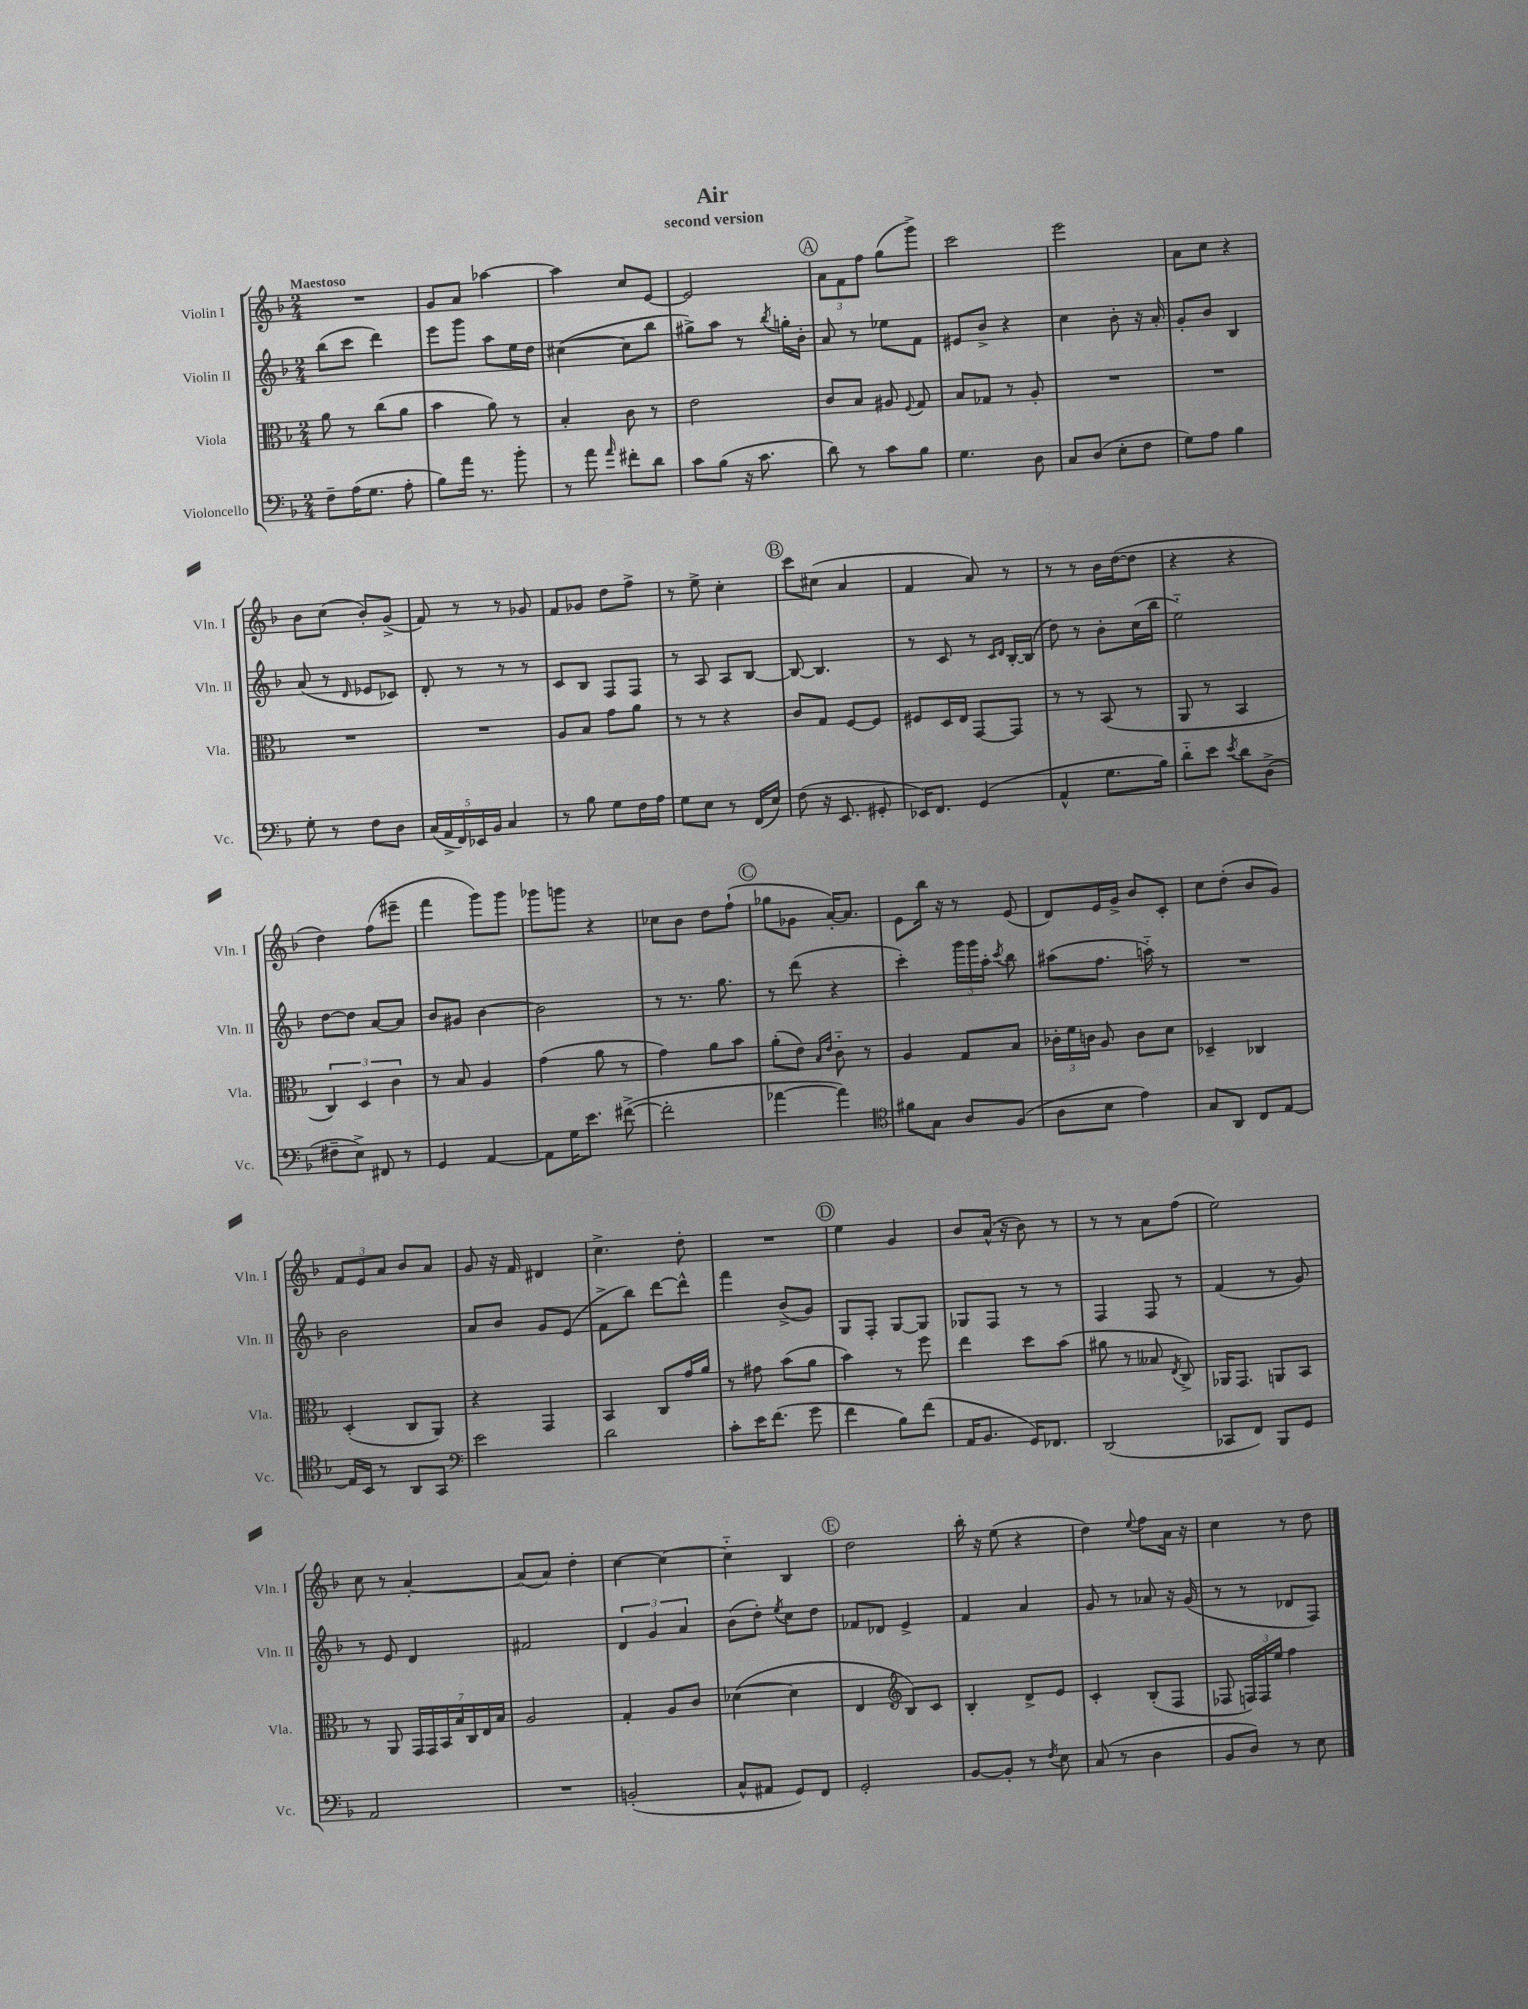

**kern	**kern	**kern	**kern
*part4	*part3	*part2	*part1
*staff4	*staff3	*staff2	*staff1
*I"Violoncello	*I"Viola	*I"Violin II	*I"Violin I
*I'Vc.	*I'Vla.	*I'Vln. II	*I'Vln. I
*clefF4	*clefC3	*clefG2	*clefG2
*k[b-]	*k[b-]	*k[b-]	*k[b-]
*M2/4	*M2/4	*M2/4	*M2/4
=1	=1	=1	=1
!	!	!	!LO:TX:a:B:t=Maestoso
8F~\L	8a\	(8bb-\L	2r
(16A\K	8r	8ccc\J	.
8.G\J	.	.	.
.	(8cc\L	4ddd\)	.
8A'\	8a\J	.	.
=2	=2	=2	=2
8B-\L)	4b-\	8eee\L	8g/L
16a\Jk	.	8ggg\J	8a/J
8.r	.	.	.
.	8a\)	8aa\L	[4aa-X\
8b-'\	8r	16ee\L	.
.	.	16dd\JJ	.
=3	=3	=3	=3
8r	4B-'/	([4cc#X\	4aa-\]
8a\	.	.	.
16qqa/	.	.	.
8f#X'\L	8c\	8cc#\L]	8cc/L
8d\J	8r	8bb-\J	[8e/J
=4	=4	=4	=4
8c\L	2e\	8gg#X^\L)	2e/]
(8B-\J	.	8aa\J	.
16r	.	8r	.
8.c\	.	.	.
.	.	8qbb-/	.
.	.	16ggn'\LL	.
.	.	16b-'\JJ	.
!!LO:REH:place=s1:t=A
=5	=5	=5	=5
8d\)	8c/L	8a/	12a\L
.	.	.	12f\
8r	8B-/J	8r	.
.	.	.	12ff\J
8c\L	8A#X/	8ee-X\L	(8gg\L
.	8qqF/	.	.
8B-\J	8G/	8f\J	8ggg^\J)
=6	=6	=6	=6
4.G\	8B-/L	8e#X/L	2ccc\
.	8G-X/J	8b-^/J	.
.	8r	4r	.
8D\	8A'/	.	.
=7	=7	=7	=7
8C/L	2r	4cc\	2eee\
(8D/J	.	.	.
8E'\L	.	8b-'\	.
8F\J	.	16r	.
.	.	16a'/	.
=8	=8	=8	=8
8G\L)	2r	8g'/L	8a\L
8A\J	.	8b-/J	8cc\J
4B-\	.	4B-/	4r
!!LO:LB:g=z
=9	=9	=9	=9
8G'\	2r	(8a/	8b-\L
8r	.	8r	(8cc\J
.	.	16qqd/	.
8F\L	.	8e-X/L	8b-'/L)
8D\J	.	8c-X/J)	(8g^/J
=10	=10	=10	=10
(20C/LL	2r	8d'/	8f/)
20AA^/	.	.	.
20FF/)	.	.	.
.	.	8r	8r
20EE-X/	.	.	.
20BB-/JJ	.	.	.
4C/	.	8r	8r
.	.	8r	8g-X/
=11	=11	=11	=11
8r	8A/L	8c/L	8f/L
8B-\	8B-/J	8B-/J	8g-X/J
8G\L	8g\L	8F/L	8dd\L
16F\L	8a\J	8F/J	8ff^\J
16A\JJ	.	.	.
=12	=12	=12	=12
8G\L	8r	8r	8r
8E\J	8r	8A/	8ee^\
8r	4r	8A/L	4cc'\
(16FF/LL	.	[8B-/J	.
16E/JJ)	.	.	.
!!LO:REH:place=s1:t=B
=13	=13	=13	=13
(8F\	8c/L	8B-/_	8ccc\L
16r	8G/J	4.B-/]	(8cc#X\J
8.EE/	.	.	.
.	[8F/L	.	4a/
8GG#X'/	8F/J]	.	.
=14	=14	=14	=14
16EE-X/KL)	8F#X/L	8r	4f/
8.FF/J	.	.	.
.	16D/L	8c/	.
.	16E/JJ	.	.
(4GG/	[8GG/L	8r	8a/)
.	.	16qqc/LL	.
.	.	16qqd/JJ	.
.	8GG/J]	[16B-'/LL	8r
.	.	(16B-/JJ]	.
=15	=15	=15	=15
4AA^^/	8r	8dd\)	8r
.	8r	8r	8r
8.G\L	(8BB-/	8b-'\L	16b-\LL
.	.	.	([16dd\J
.	8r	(16cc\L	8dd\J]
16B-\Jk)	.	16bb-\JJ	.
=16	=16	=16	=16
8d\L	8AA/	2ee\)	4r
8e\J	8r	.	.
8qe/	.	.	.
8d\L	4BB-/	.	4r
(8D^\J	.	.	.
!!LO:LB:g=z
=17	=17	=17	=17
8F#X~\L	6C/)	[8dd\L	4dd\)
8E^\J)	.	8dd\J]	.
.	6D/	.	.
8FF#X/	.	[8a/L	(8ff\L
.	6c\	.	.
8r	.	8a/J]	8eee#X~\J
=18	=18	=18	=18
4GG/	8r	8b-/L	4fff\
.	8B-/	8g#X/J	.
[4AA/	4A/	[4b-\	8ggg\L)
.	.	.	8ggg\J
=19	=19	=19	=19
8AA\L]	(4g\	2b-\]	8ggg-X\L
16G\K	.	.	8gggn\J
8.e\J	.	.	.
.	8a\	.	4r
([8f#X^\	8r	.	.
=20	=20	=20	=20
2f#'\]	4g\)	8r	8cc-X\L
.	.	8.r	8b-\J
.	8a\L	.	8dd\L
.	.	8.gg\	.
.	8b-\J	.	(8ff`\J
!!LO:REH:place=s1:t=C
=21	=21	=21	=21
[4a-X\	(8a'\L	8r	8gg-X\L
.	8e\J)	(8ddd\	8g-X\J
.	16qqB-/LL	.	.
.	16qqe/JJ	.	.
4a-\])	8c\	4r	[16a'/KL)
.	.	.	8.a/J]
.	8r	.	.
=22	=22	=22	=22
*clefC4	*	*	*
8f#X\L	4A/	4ccc'\)	8e\L
8G\J	.	.	16bb-\Jk
.	.	.	16r
8A/L	8G/L	24ggg\LL	8r
.	.	24ggg\	.
.	.	24aa'\JJ	.
.	.	8qccc/	.
(8F/J	8B-/J	8bb-\	(8e/
=23	=23	=23	=23
8A\L	24c-X'\LL	(8aa#X\L	8d/L)
.	24f\	.	.
.	24cn\JJ	.	.
8B-\J	8A/	8.ff\J	16e/L
.	.	.	16g^/JJ
4e\)	8c\L	.	8b-/L
.	.	16aan\)	.
.	8d\J	8r	8c'/J
=24	=24	=24	=24
8G/L	4D-X~/	2r	8cc\L
8AA/J	.	.	(8dd'\J
8C/L	4C-X/	.	8b-/L
[8E/J	.	.	8g/J)
!!LO:LB:g=z
=25	=25	=25	=25
16E/LL]	(4D'/	2b-\	12f/L
16BB-/JJ	.	.	.
.	.	.	12e/
8r	.	.	.
.	.	.	12a/J
8AA/L	8C/L	.	8b-/L
8GG/J	8AA/J)	.	8a/J
=26	=26	=26	=26
*clefF4	*	*	*
2e\	4r	8a/L	8g/
.	.	8b-/J	16r
.	.	.	16f/
.	4GG/	8g/L	4d#X/
.	.	(8e/J	.
=27	=27	=27	=27
2d\	4BB-/	8f^\L	4.cc^\
.	.	8bb-\J)	.
.	8C/L	[8ddd\L	.
.	16g/L	8ddd^^\J]	8dd'\
.	16a/JJ	.	.
=28	=28	=28	=28
8c'\L	8r	4fff\	2r
16e\K	8g#X\	.	.
(8.f\J	.	.	.
.	(8b-\L	(8b-^/L	.
8g\	8a\J	8g/J)	.
!!LO:REH:place=s1:t=D
=29	=29	=29	=29
4f\	4b-\)	8G/L	4ee\
.	.	8F'/J	.
8B-\L)	8r	[8G/L	4g/
(8f\J	8ff\	8G/J]	.
=30	=30	=30	=30
16AA/KL	4ee\	8G-X/L	8b-/L
8.BB-/J	.	.	.
.	.	8F/J	(16a^^/Jk
.	.	.	16r
16GG/KL)	8dd\L	8r	8b-\)
8.FF-X/J	.	.	.
.	(8b-\J	8r	8r
=31	=31	=31	=31
(2DD/	8a#X\	4F/	8r
.	8r	.	8r
.	8B--X/	8F/	8a\L
.	8qE/	.	.
.	8C^/)	8r	(8ff\J
=32	=32	=32	=32
8CC-X/L	16AA-X/KL	(4f/	2ee\)
.	8.GG/J	.	.
8FF/J)	.	.	.
8BBB-/L	8AAn/L	8r	.
8GG/J	8BB-/J	8g/)	.
!!LO:LB:g=z
=33	=33	=33	=33
2AA/	8r	8r	8cc\
.	8AA/	8e/	8r
.	28GG/LL	4d/	[4a'/
.	28GG/	.	.
.	28BB-/	.	.
.	28B-/	.	.
.	28C/	.	.
.	28E/	.	.
.	28B-/JJ	.	.
=34	=34	=34	=34
2r	2A/	2f#X/	(8a/L]
.	.	.	8a/J)
.	.	.	4dd'\
=35	=35	=35	=35
(2BBn'/	4G'/	6d/	[4cc\
.	.	6g/	.
.	8A/L	.	4cc\_
.	.	6a/	.
.	8c/J	.	.
=36	=36	=36	=36
8C^^/L	([4d-X\	(8b-\L	4cc\]
8AA#X/J	.	8dd'\J)	.
.	.	8qee/	.
8GG/L)	4d-\]	8cc\L	4B-/
8FF/J	.	8dd\J	.
!!LO:REH:place=s1:t=E
=37	=37	=37	=37
2GG'/	4E/	8f-X/L	2dd\
.	.	8d-X/J	.
*	*clefG2	*	*
.	8B-/L)	4e^/	.
.	8c/J	.	.
=38	=38	=38	=38
[8BB-/L	4B-'/	4f/	16bb-'\
.	.	.	16r
8BB-'/J]	.	.	(8ee\
8r	8d^/L	4a/	4r
8qF/	.	.	.
8E\	8e/J	.	.
=39	=39	=39	=39
(8C/	4c'/	8g/	4dd\)
8r	.	8r	.
.	.	.	8qqee/
4D\	(8B-'/L	8a-X/	8ff\L
.	8F/J	16r	16a\Jk
.	.	(16g/	16r
=40	=40	=40	=40
8BB-/L	8F-X/	8r	4cc\
8D/J)	24Fn/LL)	8r	.
.	24F/	.	.
.	24ee/JJ	.	.
8r	4ff\	8d-X/L	8r
8E\	.	8F/J)	8dd\
==	==	==	==
*-	*-	*-	*-
